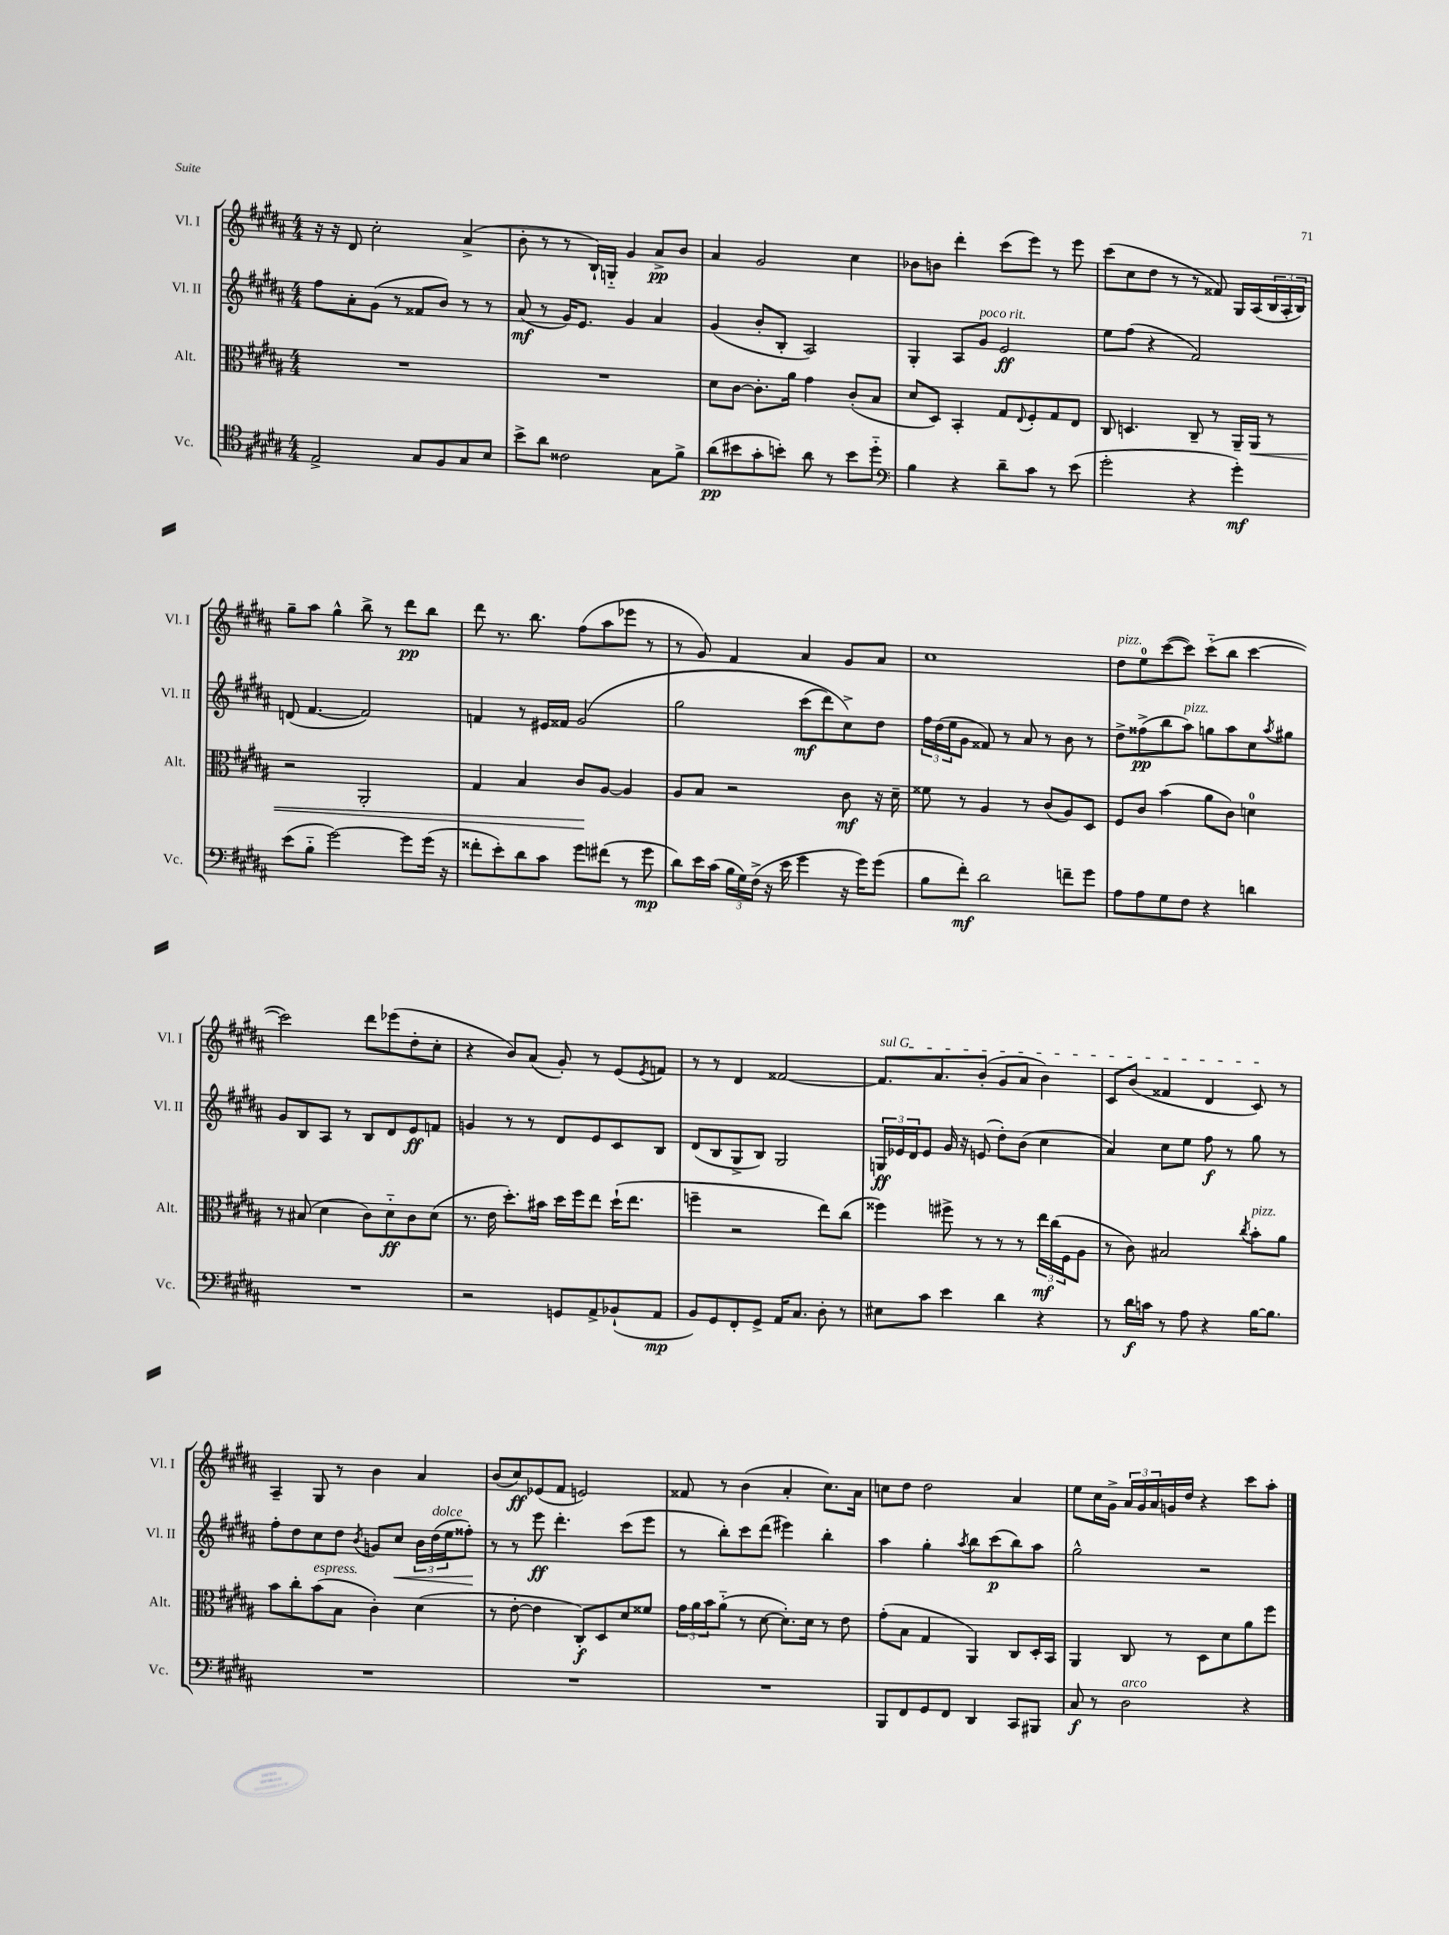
<<
\new StaffGroup <<
\new Staff = "s0" \with { instrumentName = "Vl. I" shortInstrumentName = "Vl. I" } {
    \clef treble \key b \major \numericTimeSignature \time 4/4
    r16 r16 dis'8 cis''2-. ais'4->( |
    b'8-. r8 r8 b16-!) g16-_ gis'4 ais'8->\pp b'8 |
    ais'4 gis'2 cis''4 |
    bes'8 b'8 dis'''4-. cis'''8( e'''8) r8 e'''8 |
    cis'''8( cis''8 dis''8 r8 r8 fisis'8) gis16 ais16( \tuplet 3/2 { b16 ais16-. b16) } |
    gis''8-- ais''8 gis''4-^ b''8-> r8 dis'''8\pp b''8 |
    dis'''8 r8. b''8. fis''8( ais''8 ees'''8 r8 |
    r8 gis'8) fis'4 ais'4 gis'8 ais'8 |
    cis''1 |
    dis''8^\markup { \italic "pizz." } e''8-0 cis'''8~( cis'''8) cis'''8-_( b''8 cis'''4~ |
    cis'''2) dis'''8 ees'''8( dis''8-. cis''8-. |
    r4 b'8) ais'8( gis'8-.) r8 e'8( \acciaccatura { e'8 } f'8) |
    r8 r8 dis'4 fisis'2~ |
    \once \override TextSpanner.bound-details.left.text = \markup { \italic "sul G" } fisis'8.\startTextSpan ais'8. b'8-.( gis'8 ais'8 b'4) |
    cis'8 b'8( fisis'4 dis'4 cis'8\stopTextSpan) r8 |
    ais4-- gis8 r8 b'4 ais'4 |
    b'8( cis''8\ff) ees'8( fis'8 e'2) |
    fisis'8 r8 b'4( ais'4-. cis''8.) ais'16 |
    c''8 dis''8 dis''2 ais'4 |
    e''8 cis''16 gis'16-> \tuplet 3/2 { ais'16 gis'16 ais'16 } g'16 dis''16 r4 cis'''8 ais''8-. \bar "|." |
}
\new Staff = "s1" \with { instrumentName = "Vl. II" shortInstrumentName = "Vl. II" } {
    \clef treble \key b \major \numericTimeSignature \time 4/4
    fis''8 ais'8-. gis'8( r8 fisis'8 b'8) r8 r8 |
    ais'8\mf( r8 gis'16) e'8. gis'4 ais'4 |
    gis'4( b'8-. b8-. ais2) |
    gis4-. ais8 gis'8^\markup { \italic "poco rit." } e'2\ff |
    e''8 fis''8( r4 fis'2) |
    d'8( fis'4.~ fis'2) |
    f'4 r8 eis'16 fisis'16 gis'2\( |
    gis''2 cis'''8\mf( dis'''8) cis''8->\) dis''8 |
    \tuplet 3/2 { fis''16 dis''16( e''16 } gis'8 fisis'8) r8 ais'8 r8 b'8 r8 |
    dis''8-> fisis''8->\pp( b''8 ais''8^\markup { \italic "pizz." }) g''8 ais''8 cis''8 \acciaccatura { ais''8 } gis''8 |
    gis'8 b8 ais8 r8 b8 dis'8 e'8\ff f'8 |
    g'4 r8 r8 dis'8 e'8 cis'8 b8 |
    dis'8( b8 gis8-> b8) gis2 |
    \tuplet 3/2 { g16\ff ees'16 dis'16 } ees'8 gis'16 r16 e'8( dis''8-.) b'8( cis''4 |
    ais'4) cis''8 e''8 fis''8\f r8 gis''8 r8 |
    fis''8-. dis''8 cis''8 dis''8 \acciaccatura { b'8 } g'8 cis''8\< \tuplet 3/2 { b'16 dis''16^\markup { \italic "dolce" }( e''16 } fisis''8-.\!) |
    r8 r8 e'''8\ff dis'''4.-. cis'''8( e'''8 |
    r8 b''8-.) cis'''8 dis'''8( eis'''4) b''4-. |
    ais''4 gis''4-. \acciaccatura { ais''8 } b''8 cis'''8\p( b''8) ais''8 |
    gis''2-^ r2 \bar "|." |
}
\new Staff = "s2" \with { instrumentName = "Alt." shortInstrumentName = "Alt." } {
    \clef alto \key b \major \numericTimeSignature \time 4/4
    R1 |
    R1 |
    dis'8 cis'8~ cis'8.-. ais'16 gis'4 cis'8-.( b8 |
    dis'8 dis8) b,4-. gis8 \appoggiatura { e8 } fis8-. gis8 e8 |
    cis8 d4. cis8-- r8 ais,16-- ais,16\< r8 |
    r2 ais,2-. |
    gis4 b4 cis'8\! ais8~ ais4 |
    ais8 b8 r2 cis'8\mf r16 dis'16-- |
    fisis'8 r8 ais4 r8 cis'8( ais8) dis8 |
    fis8 cis'8 b'4( ais'8 cis'8) d'4-0 |
    r8 bis8( dis'4 cis'8) dis'8-_\ff cis'8 dis'8( |
    r8. e'16 dis''8.-.) bis'16 dis''16 fis''16 e''8 dis''16-!( e''8. |
    f''4-- r2 e''8) cis''8( |
    fisis''4) fis''8-> r8 r8 r8 \tuplet 3/2 { e''16\mf cis''16( fis16 } ais8 |
    r8 cis'8) bis2 \acciaccatura { cis''8 } b'8-.^\markup { \italic "pizz." } ais'8 |
    b'8 cis''8-. b'8^\markup { \italic "espress." }( b8 cis'4-.) dis'4( |
    r8 e'8~-. e'4 cis8-.\f) dis8 dis'8 fisis'8 |
    \tuplet 3/2 { gis'16 ais'16 b'16 } ais'8-_( r8 dis'8~ dis'8.-.) dis'16 r8 e'8 |
    gis'8-.( b8 gis4 ais,4) cis8 dis16-. b,16 |
    ais,4 cis8 r8 dis8 dis'8 ais'8 fis''8 \bar "|." |
}
\new Staff = "s3" \with { instrumentName = "Vc." shortInstrumentName = "Vc." } {
    \clef tenor \key b \major \numericTimeSignature \time 4/4
    e2-> gis8 fis8 gis8 b8 |
    b'8-> ais'8 cisis'2 gis8 fis'8-> |
    ais'8\pp( bis'8 gis'8-. b'8-.) ais'8 r8 b'8 dis''8-_ |
    \clef bass b4 r4 dis'8-- cis'8 r8 e'8( |
    gis'2-. r4 gis'4-.\mf) |
    e'8( b8-_ gis'2~) gis'8 gis'16( r16 |
    fisis'8-. e'8-.) dis'8 cis'8 gis'8 fis'8( r8 gis'8\mp |
    dis'8) e'16 cis'16( \tuplet 3/2 { b16 gis16) fis16->( } r16 e'16 gis'4 r16 gis'16) gis'8( |
    b8 fis'8-.\mf) dis'2 f'8-- gis'8 |
    ais8 ais8 gis8 fis8 r4 d'4 |
    R1 |
    r2 g,8 ais,8-> bes,8-!( ais,8\mp |
    b,8) gis,8 fis,8-. gis,8-> ais,16 cis8. dis8-. r8 |
    eis8 cis'8 e'4 dis'4 r4 |
    r8 dis'16\f c'16 r8 ais8 r4 b16~ b8. |
    R1 |
    R1 |
    R1 |
    b,,8 fis,8 gis,8 fis,8 dis,4 cis,8 bis,,8 |
    cis8\f r8 dis2^\markup { \italic "arco" } r4 \bar "|." |
}
>>
>>
\layout { \context { \Score \remove "Bar_number_engraver" } }
